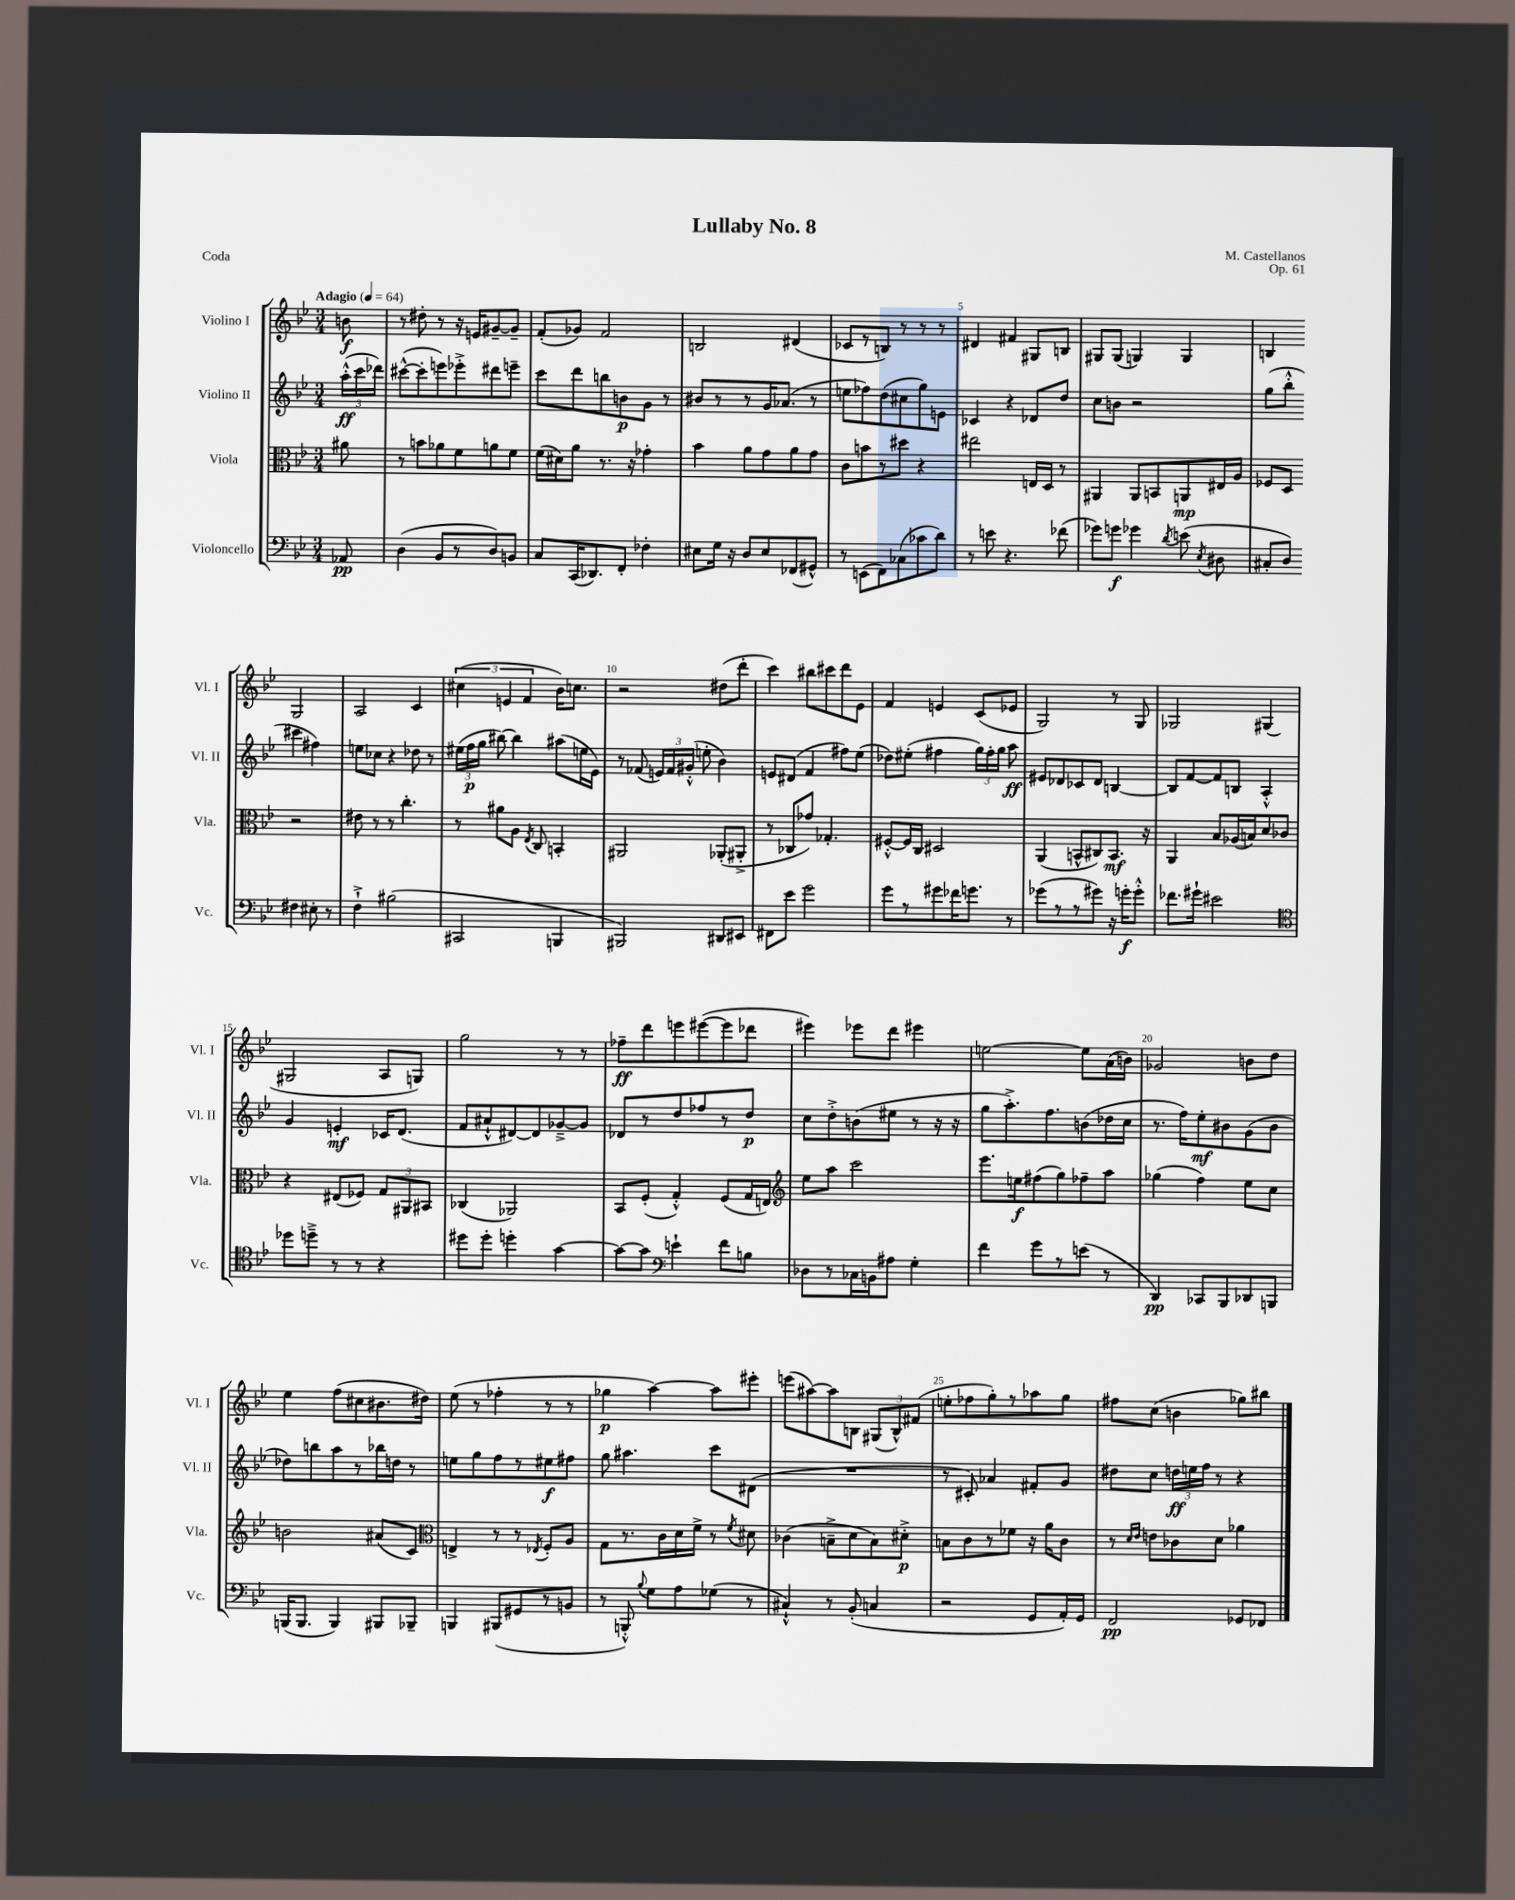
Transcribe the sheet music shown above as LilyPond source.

\header { title = "Lullaby No. 8" composer = "M. Castellanos" opus = "Op. 61" piece = "Coda" }
<<
\new StaffGroup <<
\new Staff = "s0" \with { instrumentName = "Violino I" shortInstrumentName = "Vl. I" } {
    \clef treble \key bes \major \numericTimeSignature \time 3/4 \partial 8 \tempo "Adagio" 4 = 64
    \autoBeamOff b'8\f |
    r8 dis''8-. r8 r16 e'16[ gis'8~-- gis'8]-- |
    f'8[-.( ges'8]) f'2 |
    b2 dis'4( |
    ces'8[ r8 b8]) r8 r8 r8 |
    dis'4 fis'4 gis8[ b8] |
    gis8[ gis8]( g4) g4 |
    b4 g2 |
    a2 c'4 |
    \tuplet 3/2 { cis''4( e'4 f'4 } bes'16[) c''8.] |
    r2 dis''8[( d'''8]-. |
    c'''4) bis''8[ cis'''8 d'''8 ees'8] |
    f'4 e'4 c'8[( ees'8] |
    g2) r8 g8 |
    ges2 gis4( |
    gis2 a8[ g8]) |
    g''2 r8 r8 |
    fes''8[--\ff d'''8 e'''8 eis'''8~( eis'''8 des'''8] |
    eis'''4) ees'''8[ d'''8] eis'''4 |
    e''2~ e''8[ a'16( b'16]) |
    ges'2 b'8[ d''8] |
    ees''4 f''8[( cis''8 bis'8. dis''16]) |
    ees''8( r8 fes''4-. r8 r8 |
    ges''4\p a''4~) a''8[ eis'''8]-. |
    e'''8[( ais''8~) ais''8 b8] \tuplet 3/2 { gis8[( b8-^) fis'8]( } |
    e''8[-. fes''8 g''8-.) r8 aes''8 g''8] |
    fis''8[ c''8]( b'4 ges''8[) bis''8] \bar "|." |
}
\new Staff = "s1" \with { instrumentName = "Violino II" shortInstrumentName = "Vl. II" } {
    \clef treble \key bes \major \numericTimeSignature \time 3/4 \partial 8
    \autoBeamOff \tuplet 3/2 { a''16[-.-^\ff( c'''16 des'''16]) } |
    cis'''8[~-^( cis'''8-. e'''8) ees'''8-.-> dis'''8 e'''8]-- |
    c'''8[ d'''8 b''8 b'8\p g'8] r8 |
    bis'8[ r8 r8 g'16 aes'8.]( r8 |
    e''8[ fes''8) d''8( cis''8 g''8) e'8] |
    ces'4 r4 des'8[ d''8] |
    c''8[ b'8] r2 |
    g''8[( bes''8]-.-^ cis'''4 fis''4) |
    e''8[ ces''8] r4 des''8 r8 |
    \tuplet 3/2 { eis''16[( f''16\p g''16] } bis''8~) bis''4 ais''8[( e''16 ees'16]) |
    r8 fes'8( \tuplet 3/2 { e'16[) fes'16 gis'16]-.-^( } e''8-. bes'4) |
    e'8[ dis'8]( f'4 fis''8[) ees''8]( |
    des''8[) eis''8]-.( fis''4 \tuplet 3/2 { g''16[) fis''16-. g''16] } a''8\ff |
    eis'8[ des'8 ces'8 des'8] b4~ |
    b8[ f'8~ f'8 b8] a4-.-^ |
    g'4 e'4-.\mf ces'16[ d'8.]( |
    f'8[ ais'8-!-^ dis'8~) dis'8 ges'8~---> ges'8] |
    des'8[ r8 d''8 fes''8 r8 d''8]\p |
    c''8[ d''8-.-> b'8( eis''8] r8 r16 r16 |
    g''8[ a''8.-.->) f''8. b'8( des''16 c''16] |
    r8. f''16[) ees''8-.\mf bis'8 g'8( bis'8] |
    des''8[) b''8 a''8 r8 bes''16 d''16] r8 |
    e''8[ g''8 f''8 r8 eis''8\f fis''8] |
    g''8 ais''4. c'''8[ dis'8]( |
    R2. |
    r8 cis'8-.) aes'4 fis'8[-. g'8] |
    dis''8[ c''8] \tuplet 3/2 { d''16[\ff e''16 f''16] } r8 r4 \bar "|." |
}
\new Staff = "s2" \with { instrumentName = "Viola" shortInstrumentName = "Vla." } {
    \clef alto \key bes \major \numericTimeSignature \time 3/4 \partial 8
    \autoBeamOff ais'8 |
    r8 b'8[ aes'8 f'8 a'8 f'8] |
    f'16[( dis'16) a'8] r8. r16 ges'4-. |
    bes'4 a'8[ g'8 a'8 g'8] |
    c'8[ b'8 r8 dis''8] r4 |
    eis''2 e16[ d16] r8 |
    ais,4 ais,8[ b,8 a,8\mp eis16 a16] |
    fes8[ d8] r2 |
    eis'8 r8 r8 c''4.-. |
    r8 ais'8[ a8] \acciaccatura { ees8 } c8 b,4-. |
    ais,2 aes,8[-.( ais,8]-.-> |
    r8 ces8[ ges'8]) ges4.-. |
    fis8[~-.-^ fis16 c16] dis2 |
    a,4( b,8[-^ cis8) b,8.]\mf r16 |
    a,4 bes8[ aes16( b16) d'8 ces'8] |
    r4 eis8[( fes8]) \tuplet 3/2 { g8[ ais,8 bis,8] } |
    ces4( aes,2) |
    bes,8[ f8]-.( g4-.-^) f8[( g16 e16]) |
    \clef treble ees''8[ a''8] c'''2 |
    ees'''8.[ e''16\f fis''8( g''8) fes''8-- a''8] |
    ges''4( f''4) ees''8[ c''8] |
    b'2 ais'8[( c'8]) |
    \clef alto e4-> r8 r8 \acciaccatura { ees8 } f8[-. a8] |
    g8[ r8. c'16 d'16 f'16]-> r8 \acciaccatura { f'8 } dis'8 |
    ces'4( b8[---> d'8 b8) dis'8]-.->\p |
    b8[ c'8 r8 fes'8] r16 a'16[ c'8] |
    r8 \grace { d'16[ ees'16] } e'8[ ces'8 d'8] aes'4 \bar "|." |
}
\new Staff = "s3" \with { instrumentName = "Violoncello" shortInstrumentName = "Vc." } {
    \clef bass \key bes \major \numericTimeSignature \time 3/4 \partial 8
    \autoBeamOff aes,8\pp |
    d4( bes,8[ r8 d8) b,8] |
    c8[ c,16( des,8.) f,8]-. fes4-. |
    eis8[ g16] r16 d8[ eis8 fes,8( gis,8]-^) |
    r8 e,8[( f,8) ces8( ces'8 d'8]) |
    r8 e'8 r4. fes'8( |
    ges'8[) g'8]\f ges'4 \acciaccatura { d'8 } e'8( \acciaccatura { ees8 } dis8 |
    cis8[-. d8]) fis4 eis8-. r8 |
    f4-!-> bis2( |
    cis,2 b,,4 |
    bis,,2) dis,8[ eis,8] |
    fis,8[ ees'8] g'2 |
    g'8[ r8 gis'8 fes'16 g'8.] r8 |
    ges'8[( r8 r8 gis'8]) r16 g'16[-.\f g'8]-.-^ |
    fes'8.[ gis'16]-! eis'2 |
    \clef tenor des''8[ d''8]---> r8 r8 r4 |
    dis''8[ dis''8]-. d''4-. g'4~ |
    g'8[~ g'8] \clef bass e'4-! f'8[ b8] |
    des8[ r8 ces16 b,16 ais8] g4-. |
    f'4 g'8[ r8 e'8]( r8 |
    d,4\pp) ces,8[ bes,,8 des,8 b,,8] |
    b,,16[( b,,8.] b,,4) bis,,8[ bes,,8]-- |
    b,,4 bis,,8[( gis,8 r8 b,8] |
    r8 b,,8-.-^) \appoggiatura { bes8 } g8[ a8 ges8]( r8 |
    cis4-!-^) r8 bes,8-.( c4 |
    r2 g,8[ a,16-.) g,16] |
    f,2\pp ges,8[ fes,8] \bar "|." |
}
>>
>>
\layout { \context { \Score \override BarNumber.break-visibility = ##(#f #t #t) barNumberVisibility = #(every-nth-bar-number-visible 5) } }
